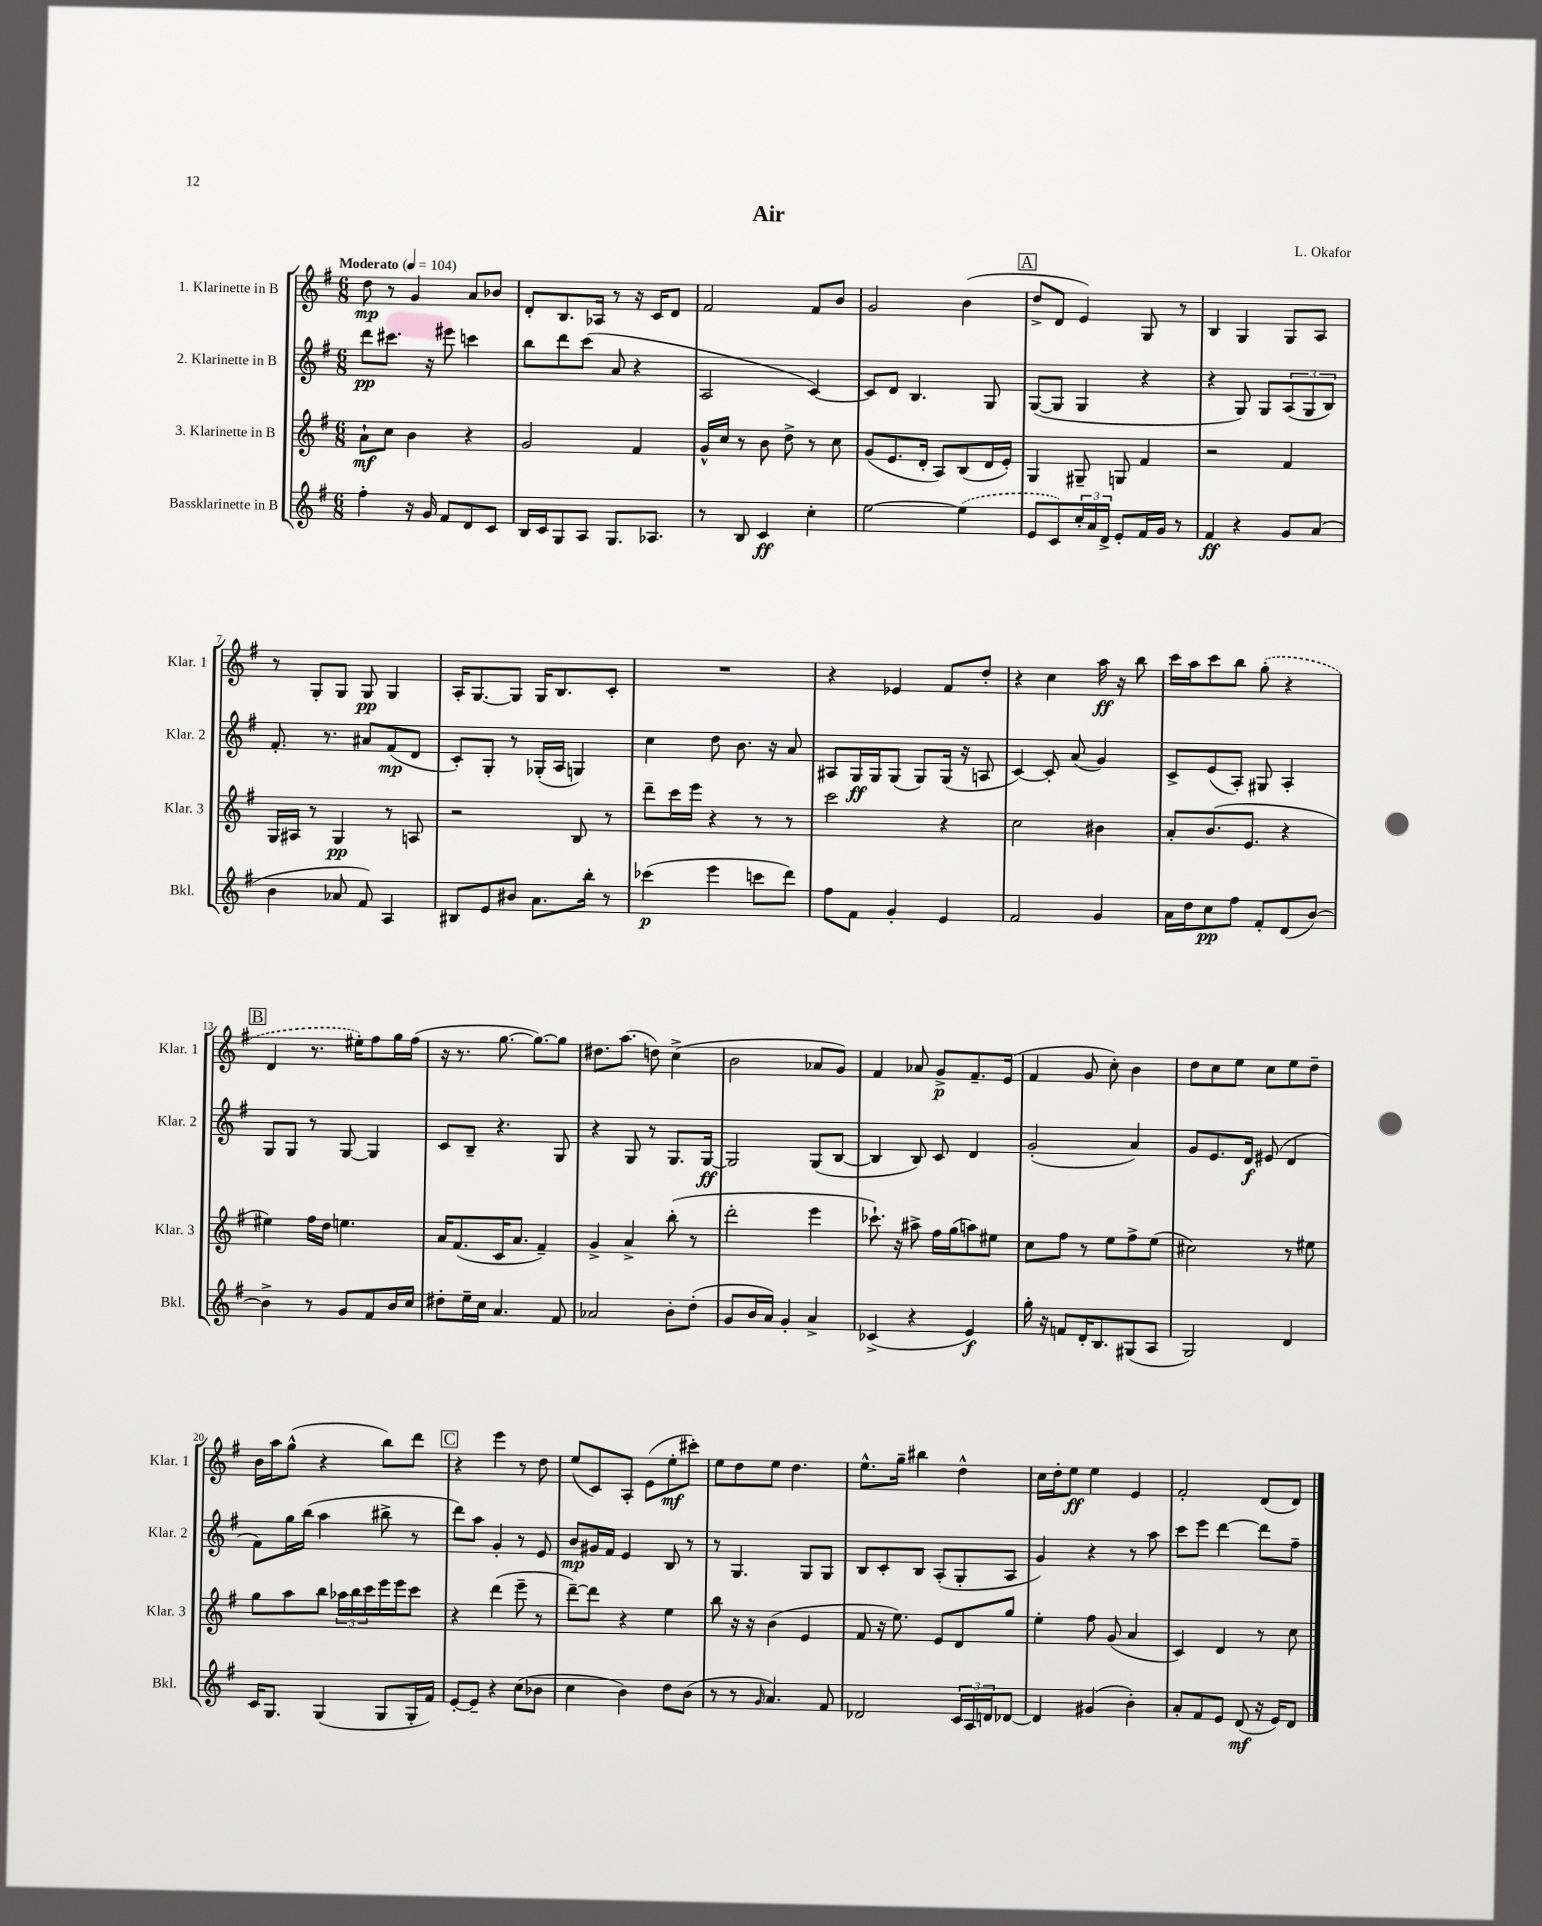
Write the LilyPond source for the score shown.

\header { title = "Air" composer = "L. Okafor" }
<<
\new StaffGroup <<
\new Staff = "s0" \with { instrumentName = "1. Klarinette in B" shortInstrumentName = "Klar. 1" } {
    \clef treble \key g \major \numericTimeSignature \time 6/8 \tempo "Moderato" 4 = 104
    d''8\mp r8 g'4 a'8 bes'8 |
    d'8-. b8. aes16 r8 r16 c'16 d'8 |
    fis'2 fis'8 b'8 |
    g'2 b'4( |
    \mark \markup { \box "A" } d''8-> d'8 e'4) g8 r8 |
    b4 g4 g8 a8 |
    r8 g8-. g8 g8\pp g4 |
    a16-. g8.~ g8 g16 b8. c'8-. |
    R2. |
    r4 ees'4 fis'8 d''8-. |
    r4 c''4 a''16\ff r16 b''8 |
    c'''16 a''16 c'''8 b''8 \once \slurDashed g''8-.( r4 |
    \mark \markup { \box "B" } d'4 r8. eis''16-.) fis''8 g''16 fis''16( |
    r16 r8. g''8.~ g''8.~) g''8 |
    dis''8. a''8.( d''8) c''4->( |
    b'2 aes'8 g'8) |
    fis'4 aes'8 g'8->\p fis'8.-- e'16( |
    fis'4 g'8 c''8-.) b'4 |
    d''8 c''8 e''8 c''8 e''8 d''8-- |
    b'16 a''16 g''8-^( r4 b''8) d'''8 |
    \mark \markup { \box "C" } r4 e'''4 r8 d''8 |
    e''8( c'8) a8-. e'8( e''8-.\mf cis'''8-.) |
    e''8 d''8 e''8 d''4. |
    e''8.-^ g''16-- bis''4 d''4-^ |
    c''16 d''16-. e''8\ff e''4 e'4 |
    fis'2-. d'8( d'8) \bar "|." |
}
\new Staff = "s1" \with { instrumentName = "2. Klarinette in B" shortInstrumentName = "Klar. 2" } {
    \clef treble \key g \major \numericTimeSignature \time 6/8
    d'''8\pp cis'''8. r16 eis'''8 c'''4 |
    b''8 d'''8 c'''8( a'8 r4 |
    a2 c'4~) |
    c'8 d'8 b4. g8 |
    \mark \markup { \box "A" } g8~( g8 g4 r4 |
    r4 g8) g8 \tuplet 3/2 { a8( g8 b8) } |
    fis'8.-. r8. ais'8 fis'8\mp( d'8 |
    c'8-.) g8-. r8 ges16-.( a16 g4) |
    c''4 d''8 b'8. r16 a'8 |
    ais8 g16\ff g16 g8( g8) g16( r16 a8 |
    c'4~) c'8-. a'8( g'4) |
    c'8-> e'8( a8-.) gis8 a4-. |
    \mark \markup { \box "B" } g8 g8 r8 g8~ g4 |
    c'8 b8-- r4. g8 |
    r4 g8 r8 g8. g16~\ff |
    g2 g8( b8~ |
    b4 b8) c'8 d'4 |
    g'2-.( a'4) |
    g'8 e'8. d'16\f eis'8( d'4 |
    fis'8) g''16 b''16( a''4 bis''8-> r8 |
    \mark \markup { \box "C" } d'''8) a''8 g'4-. r8 e'8 |
    b'8\mp gis'16 fis'16 e'4 b8 r8 |
    r8 g4. g8 g8 |
    b8 c'8-. b8 a8-.( g8-. a8 |
    g'4) r4 r8 a''8 |
    c'''8 e'''8 d'''4~ d'''8 fis''8-- \bar "|." |
}
\new Staff = "s2" \with { instrumentName = "3. Klarinette in B" shortInstrumentName = "Klar. 3" } {
    \clef treble \key g \major \numericTimeSignature \time 6/8
    a'8-!\mf c''8 b'4 r4 |
    g'2 fis'4 |
    g'16-^ c''16 r8 b'8 d''8-> r8 c''8 |
    g'8( e'8. d'16-. a8) b8( d'16 e'16-.) |
    \mark \markup { \box "A" } g4 gis8-- g8 fis'4 |
    r2 fis'4 |
    g16 ais16 r8 g4\pp r8 a8 |
    r2 b8 r8 |
    d'''8-- c'''16 e'''16 r4 r8 r8 |
    c'''2 r4 |
    c''2 bis'4 |
    a'8-. b'8.( e'8. r4 |
    \mark \markup { \box "B" } eis''4) fis''16 d''16 e''4. |
    a'16 fis'8.( c'16 a'8. fis'4--) |
    g'4-> a'4-> b''8-.( r8 |
    d'''2-. e'''4 |
    ces'''8.-!) r16 ais''8-> fis''16 g''16( a''8) eis''8 |
    c''8 fis''8 r8 e''8 fis''8-> e''8( |
    cis''2) r8 eis''8 |
    g''8 a''8 b''8 \tuplet 3/2 { aes''16 b''16 c'''16 } e'''16 e'''16 c'''8 |
    \mark \markup { \box "C" } r4 d'''4( e'''8-- r8 |
    d'''8~--) d'''8 r4 e''4 |
    b''8 r16 r16 b'4( e'4 |
    fis'8 r16 e''8.) e'8 d'8 g''8 |
    e''4-. fis''8 g'8( a'4 |
    c'4) d'4 r8 c''8 \bar "|." |
}
\new Staff = "s3" \with { instrumentName = "Bassklarinette in B" shortInstrumentName = "Bkl." } {
    \clef treble \key g \major \numericTimeSignature \time 6/8
    fis''4-. r16 g'16 fis'8 d'8 c'8 |
    b16 c'16 g8 a8 g8. aes8. |
    r8 b8 c'4\ff c''4-. |
    e''2~ \once \slurDashed e''4( |
    \mark \markup { \box "A" } e'8 c'8) \tuplet 3/2 { c''16-. a'16 d'16-> } e'8-. fis'16 g'16 r8 |
    fis'4\ff r4 g'8 a'8( |
    b'4 aes'8 fis'8) a4 |
    bis8 e'8 bis'8 a'8. b''16-. r8 |
    ces'''4\p( e'''4 c'''8 d'''8) |
    fis''8 fis'8 g'4-. e'4 |
    fis'2 g'4 |
    a'16 d''16 c''8\pp fis''8 fis'8-. d'8( b'8~) |
    \mark \markup { \box "B" } b'4-> r8 g'8 fis'8 b'16 c''16 |
    dis''8-. e''16-- c''16 a'4. fis'8 |
    aes'2 b'8-. d''8-.( |
    g'8 b'16 a'16) g'4-. a'4-> |
    ces'4->( r4 e'4\f) |
    g''16-. r16 f'8 d'16-. b8. gis8( a8 |
    g2) d'4 |
    c'16 g8. g4( g8 g16-. fis'16) |
    \mark \markup { \box "C" } e'8~-. e'8-- r4 c''8( bes'8 |
    c''4 b'4) d''8 b'8( |
    r8 r8 \grace { g'16 } a'4.) fis'8 |
    des'2 \tuplet 3/2 { c'16 a16 d'16 } des'8~ |
    des'4 gis'4( b'4-.) |
    a'8-. fis'8 e'8 d'8\mf( r16 e'16) d'8 \bar "|." |
}
>>
>>
